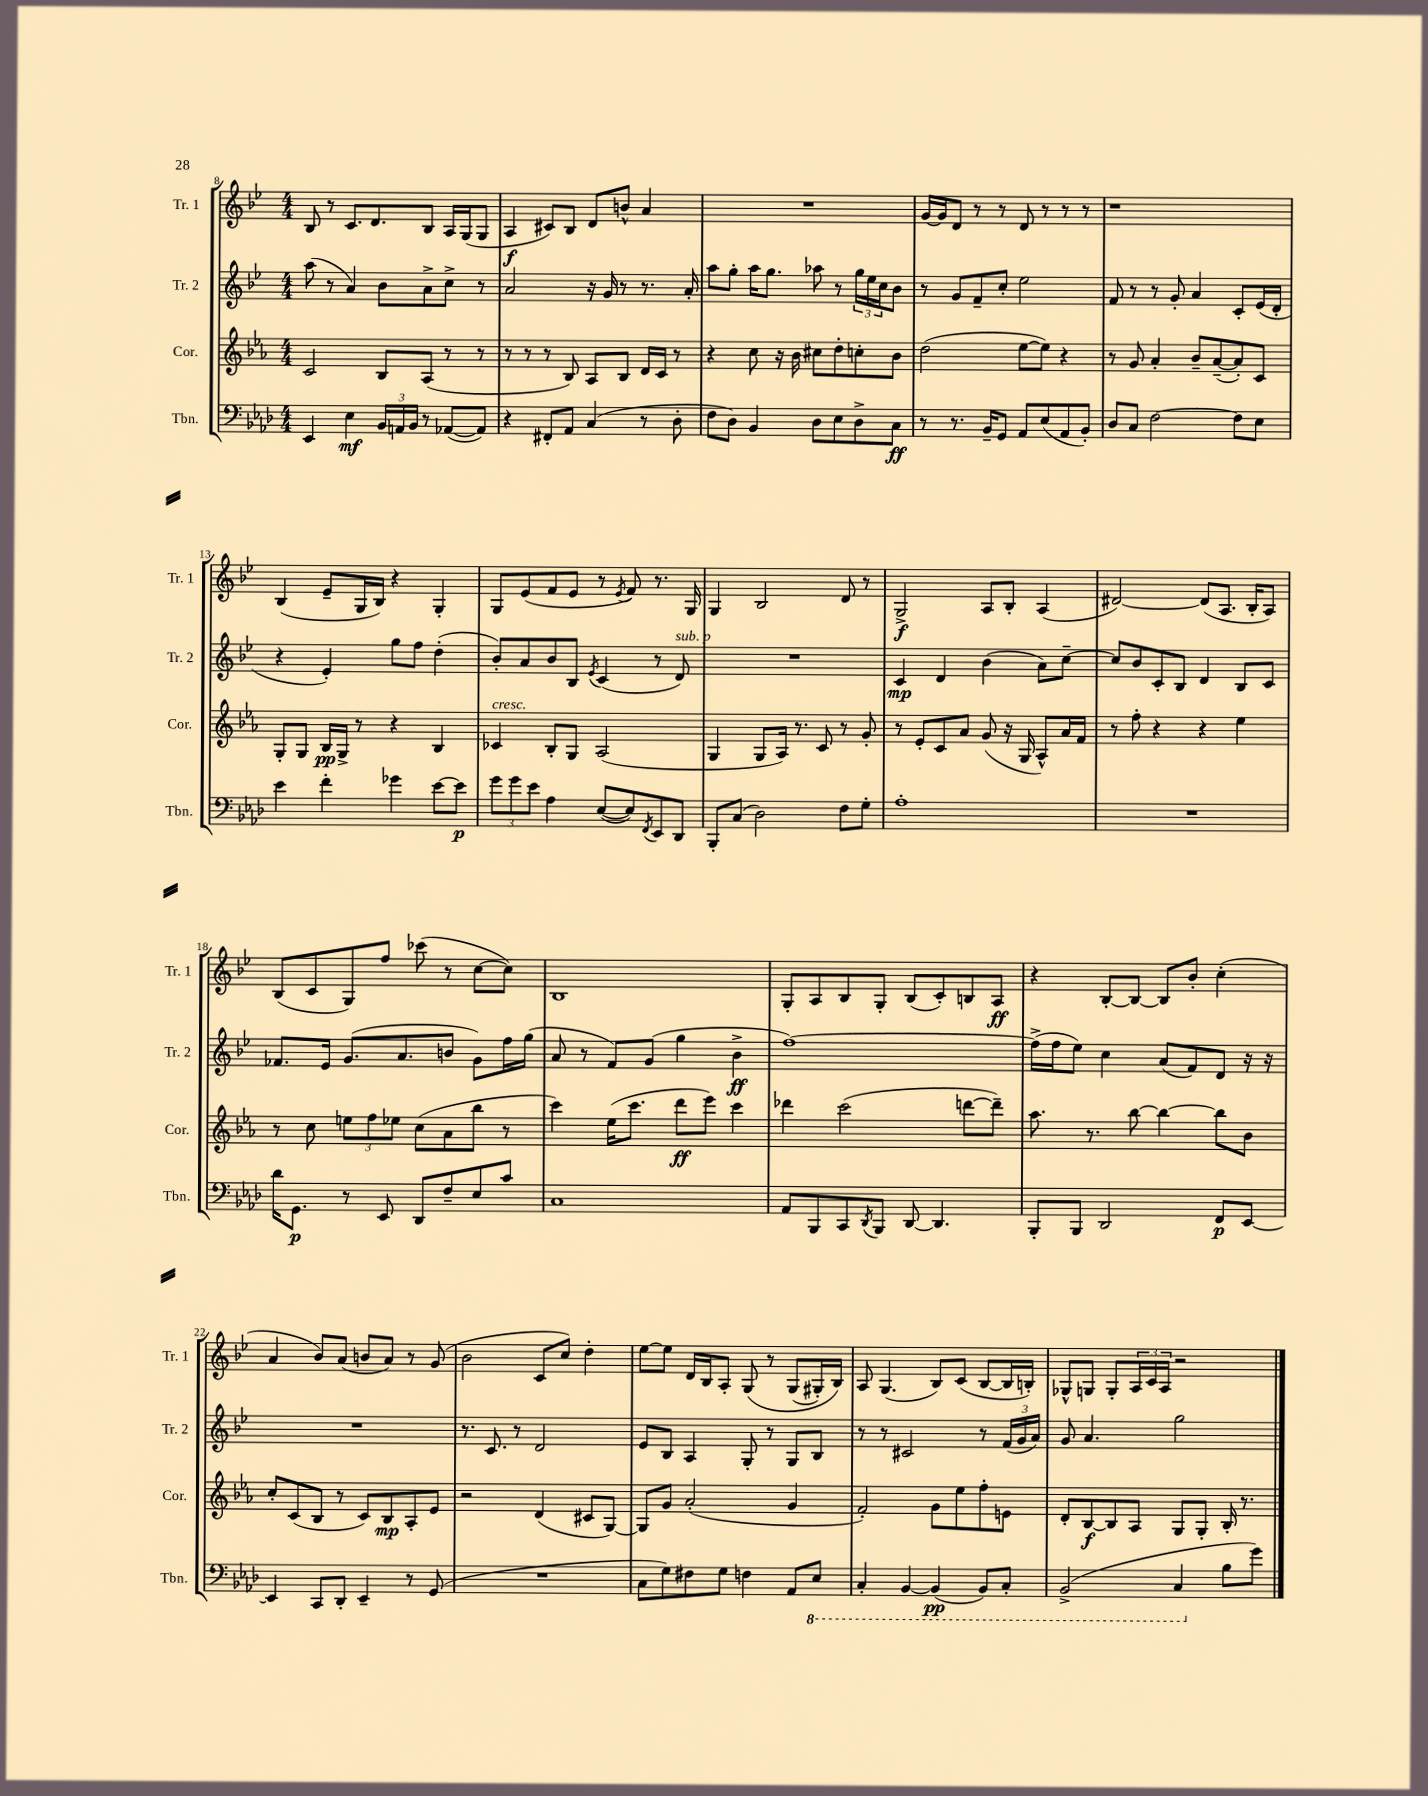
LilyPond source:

<<
\new StaffGroup <<
\new Staff = "s0" \with { instrumentName = "Tr. 1" shortInstrumentName = "Tr. 1" } {
    \clef treble \key bes \major \numericTimeSignature \time 4/4
    bes8 r8 c'8. d'8. bes8 a16 g16( g8 |
    a4\f cis'8) bes8 d'8 b'8-^ a'4 |
    R1 |
    g'16~ g'16 d'8 r8 r8 d'8 r8 r8 r8 |
    r1 |
    bes4( ees'8-- g16 bes16) r4 g4-. |
    g8 ees'8( f'8 ees'8 r8 \acciaccatura { ees'8 } f'8) r8. g16 |
    g4 bes2 d'8 r8 |
    g2->\f a8 bes8-. a4( |
    dis'2~) dis'8( a8. bes16-. a8) |
    bes8( c'8 g8) f''8 ces'''8( r8 c''8~ c''8) |
    bes1 |
    g8-. a8 bes8 g8-. bes8( c'8-.) b8 a8\ff |
    r4 bes8~-. bes8~ bes8 bes'8-. c''4-.( |
    a'4 bes'8) a'8( b'8 a'8) r8 g'8( |
    bes'2 c'8 c''8) d''4-. |
    ees''8~ ees''8 d'16 bes16 a8-. g8\( r8 g8( gis16-.) bes16\) |
    a8 g4.( bes8) c'8( bes8~ bes16 b16-.) |
    ges8-^ g8 g8-. \tuplet 3/2 { a16 c'16 a16 } r2 \bar "|." |
}
\new Staff = "s1" \with { instrumentName = "Tr. 2" shortInstrumentName = "Tr. 2" } {
    \clef treble \key bes \major \numericTimeSignature \time 4/4
    a''8( r8 a'4) bes'8 a'8-> c''8-> r8 |
    a'2 r16 g'16 r8 r8. a'16-. |
    a''8 g''8-. a''16 g''8. aes''8 r8 \tuplet 3/2 { g''16 ees''16 c''16 } bes'8 |
    r8 g'8 f'8-- c''8-. ees''2 |
    f'8 r8 r8 g'8-. a'4 c'8-. ees'16( d'16-. |
    r4 ees'4-.) g''8 f''8 d''4-.( |
    bes'8-.) a'8 bes'8 bes8 \acciaccatura { ees'8 } c'4( r8 d'8^\markup { \italic "sub. p" }) |
    R1 |
    c'4\mp d'4 bes'4( a'8) c''8~-- |
    c''8 bes'8 c'8-. bes8 d'4 bes8 c'8 |
    fes'8. ees'16 g'8.( a'8. b'8 g'8) f''16 g''16( |
    a'8 r8 f'8) g'8( g''4 bes'4->\ff |
    f''1~) |
    f''16->( f''16 ees''8) c''4 a'8( f'8) d'8 r16 r16 |
    R1 |
    r8. c'8. r8 d'2 |
    ees'8 bes8 a4 g8-. r8 g8 bes8 |
    r8 r8 cis'2 r8 \tuplet 3/2 { f'16( g'16 a'16) } |
    g'8 a'4. g''2 \bar "|." |
}
\new Staff = "s2" \with { instrumentName = "Cor." shortInstrumentName = "Cor." } {
    \clef treble \key ees \major \numericTimeSignature \time 4/4
    c'2 bes8 aes8( r8 r8 |
    r8 r8 r8 bes8) aes8 bes8 d'16 c'16 r8 |
    r4 c''8 r16 bes'16 cis''8 d''8-. c''8-. bes'8 |
    d''2( ees''8~ ees''8) r4 |
    r8 g'8 aes'4-. bes'8-- aes'8~--( aes'8-.) c'8 |
    g8-. g8 bes16\pp g16-> r8 r4 bes4 |
    ces'4^\markup { \italic "cresc." } bes8-. g8 aes2( |
    g4 g8 aes16) r8. c'8 r8 g'8-. |
    r8 ees'8-. c'8 aes'8 g'8( r16 g16 aes8-^) aes'16 f'16 |
    r8 f''8-. r4 r4 ees''4 |
    r8 c''8 \tuplet 3/2 { e''8 f''8 ees''8 } c''8( aes'8 bes''8 r8 |
    c'''4) ees''16( c'''8. d'''8\ff ees'''8) c'''4 |
    des'''4 c'''2( d'''8~ d'''8--) |
    aes''8. r8. bes''8~ bes''4~ bes''8 bes'8 |
    c''8-. c'8( bes8 r8 c'8) bes8\mp aes8-. ees'8 |
    r2 d'4( cis'8 g8~) |
    g8 g'8 aes'2-.( g'4 |
    f'2-.) g'8 ees''8 f''8-. e'8 |
    d'8-. bes8~\f bes8 aes8 g8 g8-. bes16-. r8. \bar "|." |
}
\new Staff = "s3" \with { instrumentName = "Tbn." shortInstrumentName = "Tbn." } {
    \clef bass \key aes \major \numericTimeSignature \time 4/4
    ees,4 ees4\mf \tuplet 3/2 { bes,16 a,16 bes,16 } r8 aes,8~( aes,8) |
    r4 fis,8-. aes,8 c4( r8 des8-. |
    f8 des8) bes,4 des8 ees8 des8-> c8\ff |
    r8 r8. bes,16-- g,8 aes,8 ees8( aes,8 bes,8-.) |
    des8 c8 f2~ f8 ees8 |
    ees'4 f'4-. ges'4 ees'8~ ees'8\p |
    \tuplet 3/2 { g'8 g'8 ees'8 } aes4 ees8~( ees8) \acciaccatura { f,8 } ees,8 des,8 |
    bes,,8-. c8( des2) f8 g8-. |
    aes1-. |
    R1 |
    des'16 g,8.\p r8 ees,8 des,8 f8-- ees8 c'8 |
    c1 |
    aes,8 bes,,8 c,8 \acciaccatura { des,8 } bes,,8 des,8~ des,4. |
    bes,,8-. bes,,8 des,2 f,8\p ees,8~ |
    ees,4 c,8 des,8-. ees,4-- r8 g,8( |
    R1 |
    c8 g8) fis8 g8 f4 aes,8 \ottava #-1 ees,8 |
    c,4-. bes,,4~ bes,,4\pp( bes,,8) c,8-. |
    bes,,2->( c,4 \ottava #0 bes8 g'8) \bar "|." |
}
>>
>>
\layout { \context { \Score currentBarNumber = #8 } }
